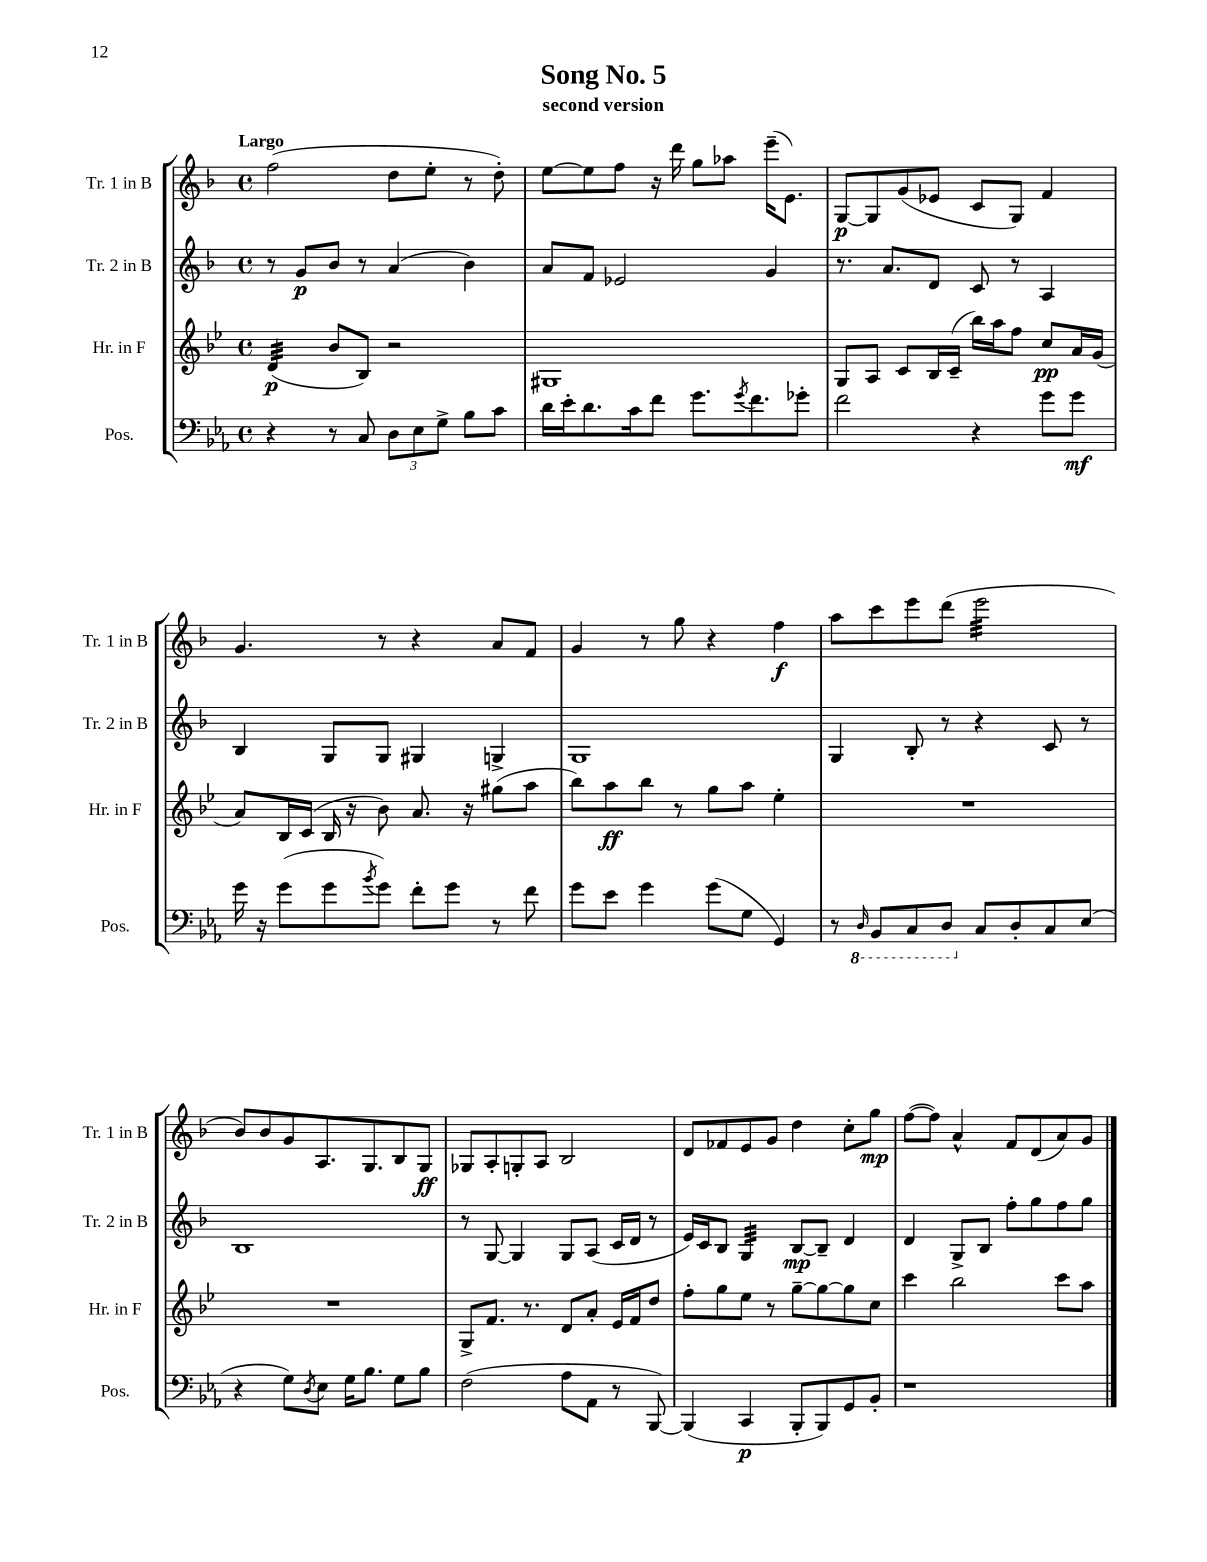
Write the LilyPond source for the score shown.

\header { title = "Song No. 5" subtitle = "second version" }
<<
\new StaffGroup <<
\new Staff = "s0" \with { instrumentName = "Tr. 1 in B" shortInstrumentName = "Tr. 1 in B" } {
    \clef treble \key f \major \defaultTimeSignature \time 4/4 \tempo "Largo"
    f''2( d''8 e''8-. r8 d''8-.) |
    e''8~ e''8 f''8 r16 d'''16 g''8 aes''8 e'''16--( e'8.) |
    g8~\p g8 g'8( ees'8 c'8 g8) f'4 |
    g'4. r8 r4 a'8 f'8 |
    g'4 r8 g''8 r4 f''4\f |
    a''8 c'''8 e'''8 d'''8( e'''2:32 |
    bes'8) bes'8 g'8 a8. g8. bes8 g8\ff |
    ges8 a8-. g8-. a8 bes2 |
    d'8 fes'8 e'8 g'8 d''4 c''8-. g''8\mp |
    f''8~( f''8) a'4-^ f'8 d'8( a'8) g'8 \bar "|." |
}
\new Staff = "s1" \with { instrumentName = "Tr. 2 in B" shortInstrumentName = "Tr. 2 in B" } {
    \clef treble \key f \major \defaultTimeSignature \time 4/4
    r8 g'8\p bes'8 r8 a'4( bes'4) |
    a'8 f'8 ees'2 g'4 |
    r8. a'8. d'8 c'8 r8 a4 |
    bes4 g8 g8 gis4 g4-> |
    g1 |
    g4 bes8-. r8 r4 c'8 r8 |
    bes1 |
    r8 g8~ g4 g8 a8( c'16 d'16 r8 |
    e'16) c'16 bes8 g4:32 bes8~\mp bes8-- d'4 |
    d'4 g8-> bes8 f''8-. g''8 f''8 g''8 \bar "|." |
}
\new Staff = "s2" \with { instrumentName = "Hr. in F" shortInstrumentName = "Hr. in F" } {
    \clef treble \key bes \major \defaultTimeSignature \time 4/4
    d'4:32\p( bes'8 bes8) r2 |
    gis1 |
    g8 a8 c'8 bes16 c'16--( bes''16) a''16 f''8 c''8\pp a'16 g'16( |
    a'8) bes16 c'16( bes16 r16 bes'8) a'8. r16 gis''8( a''8 |
    bes''8) a''8\ff bes''8 r8 g''8 a''8 ees''4-. |
    R1 |
    R1 |
    g8-> f'8. r8. d'8 a'8-. ees'16 f'16 d''8 |
    f''8-. g''8 ees''8 r8 g''8~-- g''8~ g''8 c''8 |
    c'''4 bes''2 c'''8 a''8 \bar "|." |
}
\new Staff = "s3" \with { instrumentName = "Pos." shortInstrumentName = "Pos." } {
    \clef bass \key ees \major \defaultTimeSignature \time 4/4
    r4 r8 c8 \tuplet 3/2 { d8 ees8 g8-> } bes8 c'8 |
    d'16 ees'16-. d'8. c'16 f'8 g'8. \acciaccatura { g'8 } f'8. ges'8-. |
    f'2 r4 g'8 g'8\mf |
    g'16 r16 g'8( g'8 \acciaccatura { bes'8 } g'8) f'8-. g'8 r8 f'8 |
    g'8 ees'8 g'4 g'8( g8 g,4) |
    r8 \ottava #-1 \grace { d,16 } bes,,8 c,8 d,8 \ottava #0 c8 d8-. c8 ees8( |
    r4 g8) \acciaccatura { d8 } ees8 g16 bes8. g8 bes8 |
    f2( aes8 aes,8 r8 bes,,8~) |
    bes,,4( c,4\p bes,,8-. bes,,8) g,8 bes,8-. |
    r1 \bar "|." |
}
>>
>>
\layout { \context { \Score \remove "Bar_number_engraver" } }
